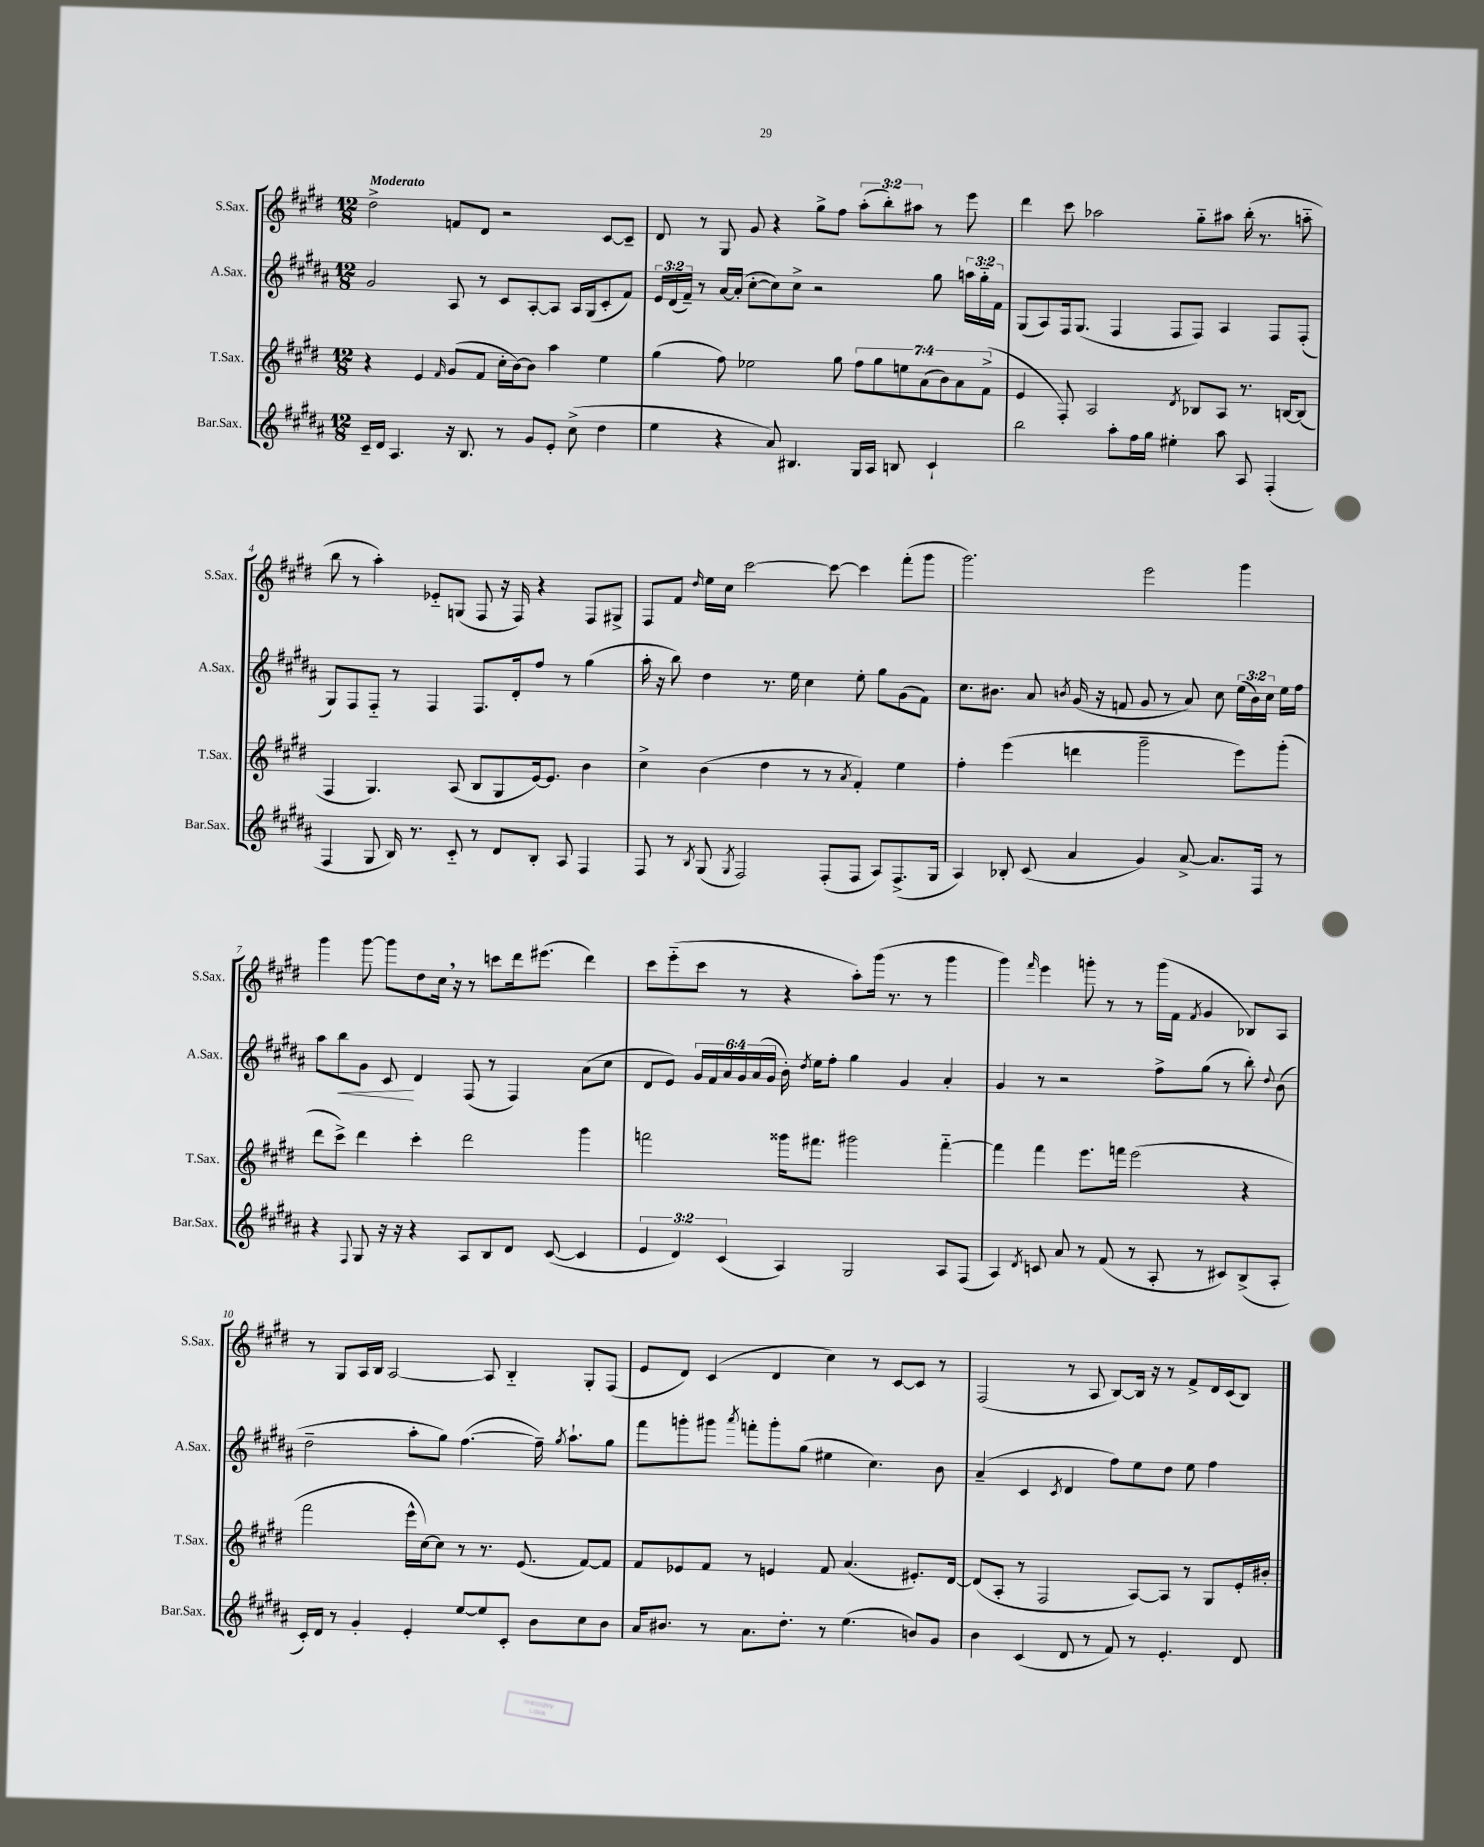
<<
\new StaffGroup <<
\new Staff = "s0" \with { instrumentName = "S.Sax." shortInstrumentName = "S.Sax." } {
    \clef treble \key e \major \numericTimeSignature \time 12/8 \override Staff.TupletNumber.text = #tuplet-number::calc-fraction-text \tempo "Moderato"
    \autoBeamOff dis''2-> f'8[ dis'8] r2 cis'8[~ cis'8]-- |
    dis'8 r8 gis8 gis'8 r4 gis''8[-> fis''8] \tuplet 3/2 { a''8[-.( b''8-.) ais''8] } r8 e'''8 |
    dis'''4 cis'''8 aes''2 gis''8[-_ ais''8] b''16-.( r8. a''8-_ |
    b''8 r8 a''4-.) ees'8[-_ g8]( fis8 r16 fis16) r4 fis8[ gis8]-> |
    fis8[ fis'8] \grace { dis''16 } e''16[ cis''16] cis'''2~ cis'''8~ cis'''4 fis'''8[-.( gis'''8] |
    gis'''2.) e'''2 gis'''4 |
    gis'''4 gis'''8~ gis'''8[ dis''8 cis''16] \breathe r16 r8 c'''8[ dis'''16 eis'''8.]( dis'''4) |
    cis'''8[ e'''8-_( cis'''8] r8 r4 a''8[-.) gis'''16]( r8. r8 gis'''4 |
    gis'''4) \grace { fis'''16 } e'''4 g'''8-. r8 r8 g'''16[( fis'16] \acciaccatura { fis'8 } gis'4 bes8[) a8] |
    r8 gis8[ a16 b16] a2~ a8 b4-_ gis8[-. fis8]( |
    e'8[ dis'8]) cis'4( dis'4 cis''4) r8 cis'8[~ cis'8] r8 |
    fis2( r8 a8 b8[~) b16] r16 r8 fis'8[-> dis'16 cis'16( b8]) \bar "|." |
}
\new Staff = "s1" \with { instrumentName = "A.Sax." shortInstrumentName = "A.Sax." } {
    \clef treble \key b \major \numericTimeSignature \time 12/8 \override Staff.TupletNumber.text = #tuplet-number::calc-fraction-text
    \autoBeamOff gis'2 ais8 r8 cis'8[ ais8~-. ais8] ais16[ gis16( cis'8-. fis'8]) |
    \tuplet 3/2 { e'16[ dis'16( fis'16]--) } r8 ais'16[~ ais'16]-.( cis''8[~-. cis''8) cis''8]-> r2 gis''8 \tuplet 3/2 { a''16[ gis''16-_ fis'16] } |
    gis8[( ais8) fis16 gis8.]( fis4 fis8[ fis8]) ais4 fis8[ fis8]-.( |
    gis8[) fis8 fis8]-_ r8 fis4 fis8.[ dis'16-. fis''8] r8 gis''4( |
    ais''16-. r16 b''8) dis''4 r8. e''16 cis''4 e''8-. gis''8[ gis'8( fis'8]) |
    cis''8.[ bis'8.] ais'8 \acciaccatura { b'8 } gis'16( r16 f'8 gis'8 r8 ais'8) cis''8 \tuplet 3/2 { e''16[( b'16) cis''16] } e''16[ fis''16] |
    ais''8[ b''8\< gis'8] cis'8\! dis'4 fis8( r8 fis4) ais'8[( cis''8] |
    dis'8[ e'8]) \tuplet 6/4 { gis'16[ fis'16 ais'16 gis'16 ais'16( gis'16] } b'16-.) \acciaccatura { dis''8 } e''16[ fis''8]-. gis''4 gis'4 ais'4-. |
    gis'4 r8 r2 fis''8[-> gis''8]( r8 b''8-.) \appoggiatura { dis''8 } b'8( |
    dis''2-- ais''8[-. gis''8]) fis''4.~( fis''16--) \acciaccatura { gis''8 } ais''8.[-! gis''8] |
    fis'''8[ g'''8-. gis'''8] \acciaccatura { ais'''8 } f'''8[-. gis'''8-. gis''8]( eis''4 cis''4.) b'8 |
    ais'4--( cis'4 \acciaccatura { cis'8 } dis'4 fis''8[) e''8 dis''8] e''8 fis''4 \bar "|." |
}
\new Staff = "s2" \with { instrumentName = "T.Sax." shortInstrumentName = "T.Sax." } {
    \clef treble \key e \major \numericTimeSignature \time 12/8 \override Staff.TupletNumber.text = #tuplet-number::calc-fraction-text
    \autoBeamOff r4 e'4 \grace { fis'16 } gis'8[( fis'8] cis''16[-. b'16~) b'8] a''4 e''4 |
    gis''4( fis''8) ees''2 gis''8 \tuplet 7/4 { fis''8[ gis''8 e''8 a'8( b'8) a'8 fis'8]->( } |
    e'4 fis8-.) a2 \acciaccatura { dis'8 } bes8[ a8] r8. b16[~ b8]( |
    fis4 gis4.) a8( b8[ gis8 e'16~) e'8.] b'4 |
    cis''4-> b'4( dis''4 r8 r8 \acciaccatura { a'8 } fis'4-.) e''4 |
    fis''4-. e'''4( d'''4 gis'''2-- e'''8[) gis'''8]-.( |
    dis'''8[ cis'''8]->) dis'''4 cis'''4-. dis'''2 gis'''4 |
    f'''2 gisis'''16[ fis'''8.] gis'''2 fis'''4~-_ |
    fis'''4 fis'''4 e'''8.[ f'''16] e'''2( r4 |
    fis'''2 e'''16[-^ cis''16~) cis''8] r8 r8. e'8.( fis'8[~) fis'8] |
    fis'8[ ees'8 fis'8] r8 e'4 fis'8 a'4.( eis'8.[-.) dis'16]~ |
    dis'8[( a8]-. r8 fis2 a8[~) a8] r8 gis8[ e'16-. bis'16]-. \bar "|." |
}
\new Staff = "s3" \with { instrumentName = "Bar.Sax." shortInstrumentName = "Bar.Sax." } {
    \clef treble \key b \major \numericTimeSignature \time 12/8 \override Staff.TupletNumber.text = #tuplet-number::calc-fraction-text
    \autoBeamOff cis'16[-- dis'16] ais4. r16 b8. r8 gis'8[ e'8]-. cis''8->( dis''4 |
    e''4 r4 ais'8) bis4. gis16[ ais16] b8 cis'4-! |
    b''2 ais''8[-. fis''16 gis''16] eis''4-. ais''8 ais8 fis4-.( |
    fis4 gis8 b16) r8. cis'8-_ r8 dis'8[ b8]-. ais8 fis4 |
    fis8 r8 \acciaccatura { b8 } gis8( \acciaccatura { gis8 } fis2) fis8[-.( fis8] ais8[) fis8.->( gis16] |
    ais4) bes8-. cis'8( ais'4 gis'4) ais'8~-> ais'8.[ fis16] r8 |
    r4 \appoggiatura { fis8 } gis8 r16 r16 r4 ais8[ b8 dis'8] cis'8~( cis'4 |
    \tuplet 3/2 { e'4 dis'4) cis'4( } ais4) gis2 ais8[ fis8]( |
    ais4) \acciaccatura { dis'8 } c'8 ais'8 r8 fis'8( r8 ais8-. r8 cis'8[) b8->( ais8]-. |
    cis'16[-.) dis'16] r8 gis'4-. e'4-. e''8[~ e''8 cis'8]-. b'8[ cis''8 b'8] |
    ais'16[ bis'8.] r8 ais'8.[ dis''8.]-. r8 e''4.( b'8[) gis'8] |
    b'4 cis'4( dis'8 r8 fis'8) r8 e'4.-. dis'8 \bar "|." |
}
>>
>>
